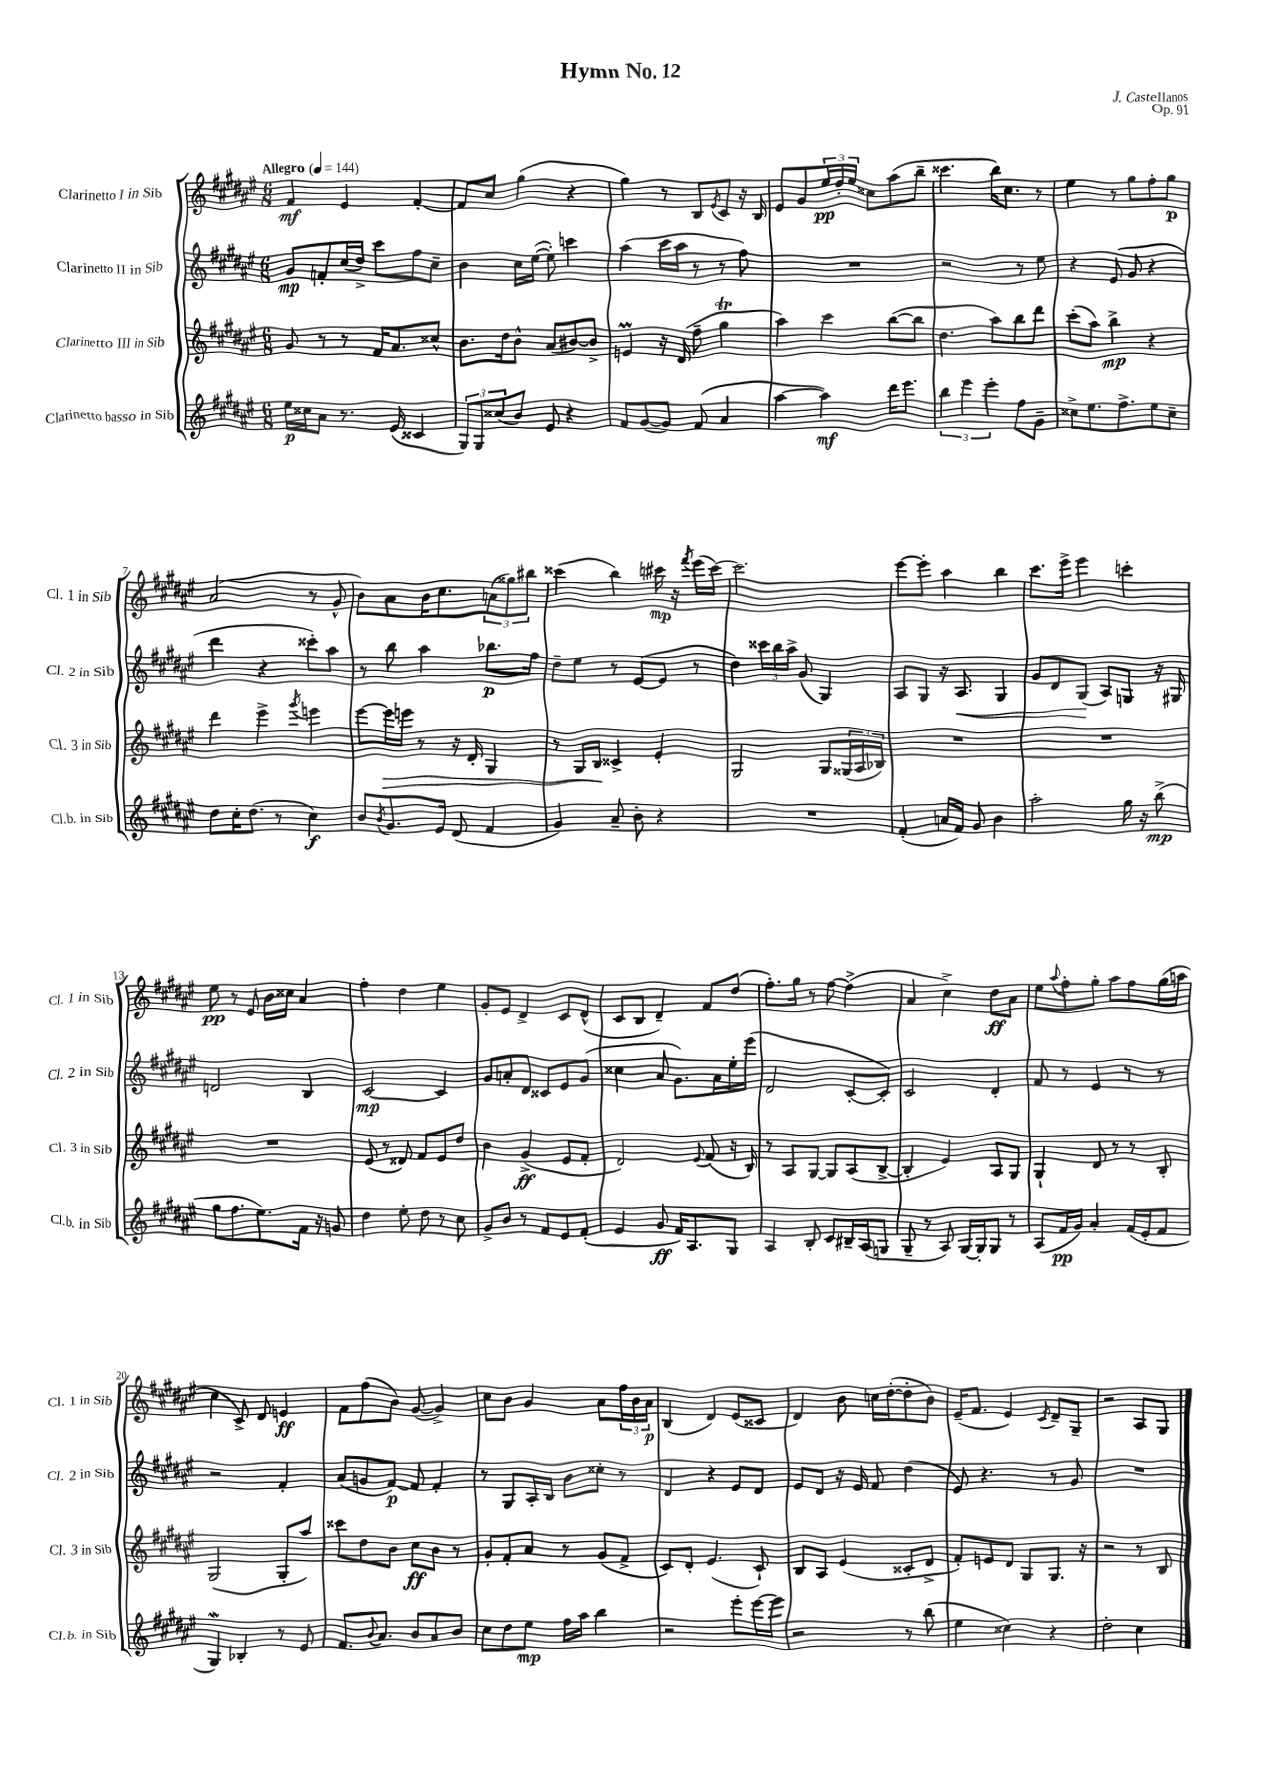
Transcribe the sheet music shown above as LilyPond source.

\header { title = "Hymn No. 12" composer = "J. Castellanos" opus = "Op. 91" }
<<
\new StaffGroup <<
\new Staff = "s0" \with { instrumentName = "Clarinetto I in Sib" shortInstrumentName = "Cl. 1 in Sib" } {
    \clef treble \key fis \major \numericTimeSignature \time 6/8 \tempo "Allegro" 4 = 144
    fis'4\mf eis'4 fis'4~-. |
    fis'8 cis''8 gis''4( r4 |
    gis''4) r8 b8 \acciaccatura { eis'8 } cis'8 r16 b16 |
    eis'8 gis'8 \tuplet 3/2 { eis''16\pp dis''16-. eis''16 } cisis''8 ais''8( b''8-- |
    cisis'''4. b''16) cis''8. r8 |
    eis''4 r8 gis''8 fis''8-. gis''8\p |
    ais'2( r8 gis'8-^ |
    b'8) ais'8 b'16 cis''8. \tuplet 3/2 { a'8( gisis''8) bis''8 } |
    cisis'''4( b''4) cis'''16\mp r16 \acciaccatura { fis'''8 } eis'''16( cis'''16~) |
    cis'''2. |
    eis'''8~ eis'''8-. ais''4 b''4 |
    cis'''8. eis'''16-> eis'''4 c'''4-. |
    eis''8\pp r8 eis'8 b'16 cisis''16 ais'4 |
    fis''4-. dis''4 eis''4 |
    gis'8-. eis'8 dis'4-> cis'8 dis'8-^( |
    cis'8 b8 dis'4--) fis'8 dis''8( |
    fis''8.-.) gis''16 r8 fis''8~ fis''4->( |
    ais'4 cis''4->) dis''8\ff ais'8 |
    eis''8 \appoggiatura { ais''8 } fis''8-. gis''8-. ais''8 fis''8 gis''16( a''16 |
    cis''4 cis'8->) dis'8 e'4\ff |
    fis'8 fis''8( b'8) gis'8~( gis'4->) |
    cis''8 b'8 gis'4 ais'8 \tuplet 3/2 { fis''16 b'16 ais'16\p } |
    b4( dis'4) eis'8( cisis'8 |
    dis'4) b'8 c''16 dis''16~-.( dis''8-. b'8) |
    eis'16--( fis'8. eis'4) \acciaccatura { cis'8 } dis'8-- gis8-- |
    r2 ais8 gis8 \bar "|." |
}
\new Staff = "s1" \with { instrumentName = "Clarinetto II in Sib" shortInstrumentName = "Cl. 2 in Sib" } {
    \clef treble \key fis \major \numericTimeSignature \time 6/8
    gis'8\mp f'8-. cis''16( dis''16->) cis'''8 fis''8 cis''8-- |
    b'4 cis''16 eis''16~( eis''8-.) c'''4 |
    ais''4( cis'''16 ais''16 r8 r8 fis''8) |
    R2. |
    r2 r8 eis''8 |
    r4 eis'8( gis'8 r4 |
    dis'''4 r4 cisis'''8-.) ais''8 |
    r8 b''8 ais''4 bes''8.\p fis''16 |
    dis''8-- eis''8 r8 eis'8~( eis'8 r8 |
    dis''4) \tuplet 3/2 { cisis'''16 b''16 ais''16-> } gis'8( gis4) |
    ais8 gis8 r16 ais8.\< gis4 |
    gis'8 dis'8 gis8\!( ais8) g8 r16 gis16 |
    d'2 b4 |
    cis'2~\mp cis'4 |
    gis'8 a'8-. dis'8 cisis'8 eis'8 gis'8( |
    cisis''4 ais'8 gis'8.) ais'16 eis''16-. eis'''16( |
    dis'2 cis'8~-. cis'8-.) |
    cis'2 dis'4-. |
    fis'8 r8 eis'4 r8 r8 |
    r2 fis'4-. |
    ais'8( g'8 fis'8~\p) fis'8 fis'4-. |
    r8 gis8 ais16-. b16 b'8 cisis''8-. r8 |
    dis'4 r4 eis'8 dis'8 |
    eis'8 dis'8 r16 eis'16 fis'8 dis''4( |
    eis'8) r4. r8 gis'8 |
    R2. \bar "|." |
}
\new Staff = "s2" \with { instrumentName = "Clarinetto III in Sib" shortInstrumentName = "Cl. 3 in Sib" } {
    \clef treble \key fis \major \numericTimeSignature \time 6/8
    gis'8 r8 r8 fis'16 ais'8. cisis''8-^ |
    b'8. dis''16 b'8-^ ais'8( bis'8~) bis'8-> |
    e'4\prall r16 dis'16( fis''8-- gis''4\trill |
    ais''4) cis'''4 b''8~( b''8 |
    dis''4. ais''8) b''8 dis'''8 |
    cis'''8-.( ais''8) b''4->\mp r4 |
    dis'''4 eis'''4-> \acciaccatura { gis'''8 } e'''4 |
    eis'''8~ eis'''16\> e'''16 r8 r16 dis'16-. gis4 |
    r8 gis16 b16\! cisis'4-> eis'4-. |
    gis2 gis8 \tuplet 3/2 { gisis16( ais16 bes16) } |
    R2. |
    R2. |
    R2. |
    eis'8( r8 disis'8) fis'8 eis'8 dis''8 |
    b'4 gis'4->\ff( eis'8 fis'8-. |
    dis'2) \appoggiatura { eis'8 } fis'8( r16 b16) |
    r8 ais8 gis8~ gis8 ais8( b8~-> |
    b4-. eis'4) ais8 gis8 |
    gis4-! dis'8 r8 r8 b8-. |
    gis2( gis8-. ais''8) |
    cisis'''8 dis''8 b'8 cis''8\ff b'8 r8 |
    gis'8-. fis'8-. ais'8 r8 gis'8( fis'8-> |
    cis'8) dis'8-. eis'4.( cis'8-!) |
    b8 ais8 eis'4( cisis'8-. dis'8-> |
    fis'8-.) e'8 dis'8 gis8 gis8. r16 |
    r2 r8 b8 \bar "|." |
}
\new Staff = "s3" \with { instrumentName = "Clarinetto basso in Sib" shortInstrumentName = "Cl.b. in Sib" } {
    \clef treble \key fis \major \numericTimeSignature \time 6/8
    eis''16\p cisis''16 ais'8 r8. eis'16( cisis'4 |
    \tuplet 3/2 { gis8) gis8 cisis''8( } b'8) eis'8 r4 |
    fis'8 gis'8~( gis'8) fis'8( ais'4 |
    ais''4~ ais''4\mf) dis'''16 eis'''8. |
    \tuplet 3/2 { b''4 eis'''4 eis'''4-. } fis''8 gis'8-- |
    cisis''8-> eis''8. fis''8.-> eis''8 cisis''8-- |
    dis''8 cis''16-. dis''8.( r8 cis''4\f) |
    b'8 \acciaccatura { b'8 } gis'8. eis'16 dis'8( fis'4 |
    gis'4) ais'8-- b'8-. r4 |
    R2. |
    fis'4-.( a'16 fis'16) gis'8 b'4 |
    ais''2-. gis''16 r16 b''8->\mp( |
    gis''8 fis''8. eis''8.) fis'16 r16 g'8 |
    dis''4 eis''8-. dis''8 r8 cis''8 |
    gis'8-> b'8 r8 fis'8 eis'8 fis'8-.( |
    eis'4 gis'8\ff fis'16) ais8. gis8 |
    ais4 b8-. cis'8 bis16-- ais16( g8 |
    gis8-- r8 ais8) gis16~ gis16-. gis8 r8 |
    ais8( fis'16\pp gis'16) ais'4-. fis'16( eis'16-. fis'8 |
    gis4\mordent) bes4-. r8 eis'8 |
    fis'8. \appoggiatura { b'8 } ais'8. b'8 ais'8 b'8 |
    cis''8 dis''8 eis''8\mp fis''16 ais''16 b''4 |
    r2 eis'''8-. eis'''16~ eis'''16 |
    r2 r8 b''8( |
    eis''4 cisis''4) r4 |
    dis''2-. cis''4 \bar "|." |
}
>>
>>
